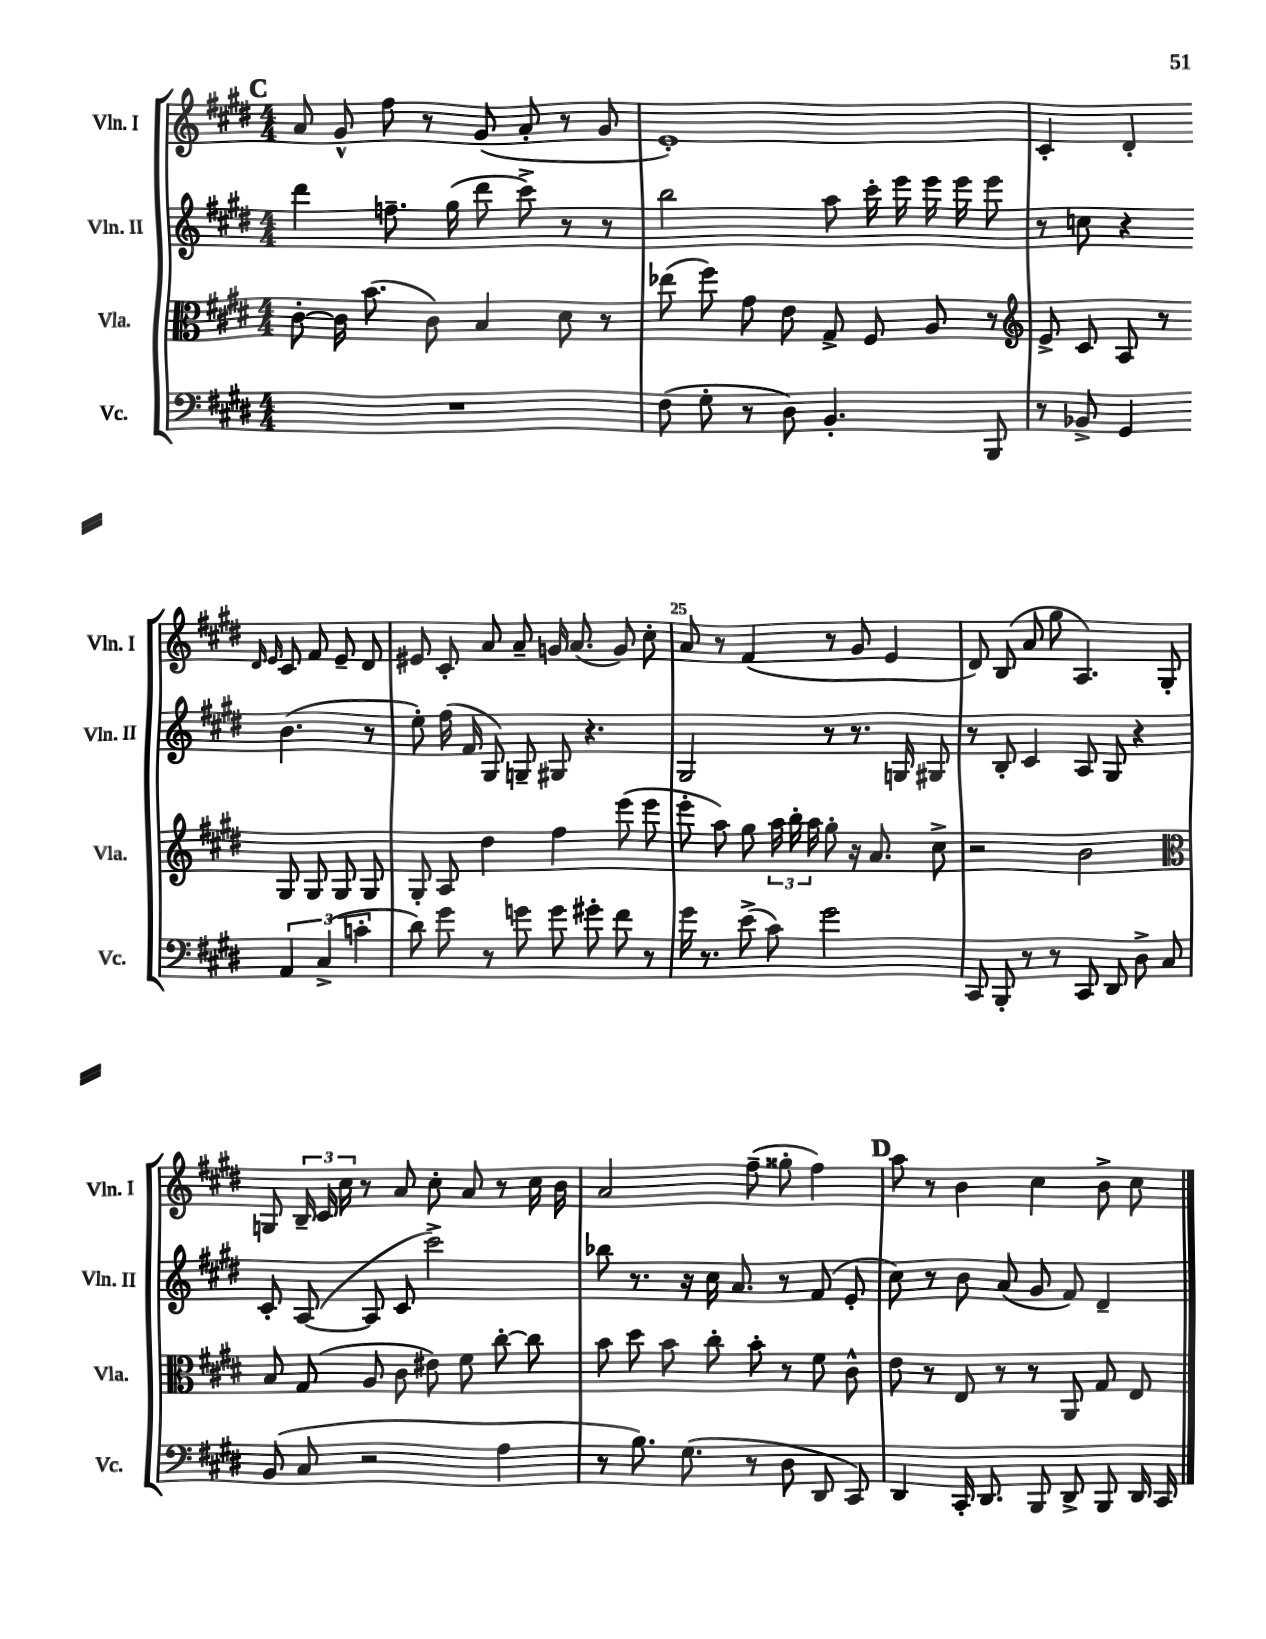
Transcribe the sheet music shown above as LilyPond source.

<<
\new StaffGroup <<
\new Staff = "s0" \with { instrumentName = "Vln. I" shortInstrumentName = "Vln. I" } {
    \clef treble \key e \major \numericTimeSignature \time 4/4
    \autoBeamOff \mark \markup { \bold "C" } a'8 gis'8-^ fis''8 r8 gis'8( a'8-. r8 gis'8 |
    e'1-.) |
    cis'4-. dis'4-. \grace { dis'16 e'16 } cis'8 fis'8 e'8-- dis'8 |
    eis'8 cis'8-. a'8 a'8-- g'16 a'8.( g'8) cis''8-. |
    a'8 r8 fis'4( r8 gis'8 e'4 |
    dis'8) b8( a'8 gis''8 a4.) gis8-. |
    g8 \tuplet 3/2 { b16-- cis'16 cis''16 } r8 a'8 cis''8-. a'8 r8 cis''16 b'16 |
    a'2 fis''8--( gisis''8-. fis''4) |
    \mark \markup { \bold "D" } a''8 r8 b'4 cis''4 b'8-> cis''8 \bar "|." |
}
\new Staff = "s1" \with { instrumentName = "Vln. II" shortInstrumentName = "Vln. II" } {
    \clef treble \key e \major \numericTimeSignature \time 4/4
    \autoBeamOff \mark \markup { \bold "C" } dis'''4 f''8.-- gis''16( dis'''8 cis'''8->) r8 r8 |
    b''2 a''8 cis'''16-. e'''16 e'''16 e'''16 e'''8 |
    r8 c''8 r4 b'4.( r8 |
    e''8-.) fis''16( fis'16 gis8) g8-- gis8 r4. |
    gis2 r8 r8. g16 gis8 |
    r8 b8-. cis'4 a8 gis8 r4 |
    cis'8-. a8~( a8 cis'8 cis'''2->) |
    bes''8 r8. r16 cis''16 a'8. r8 fis'8( e'8-. |
    \mark \markup { \bold "D" } cis''8) r8 b'8 a'8( gis'8 fis'8) dis'4-- \bar "|." |
}
\new Staff = "s2" \with { instrumentName = "Vla." shortInstrumentName = "Vla." } {
    \clef alto \key e \major \numericTimeSignature \time 4/4
    \autoBeamOff \mark \markup { \bold "C" } cis'8~-. cis'16 b'8.( cis'8) b4 dis'8 r8 |
    ees''8( fis''8) gis'8 e'8 gis8-> fis8 a8 r8 |
    \clef treble e'8-> cis'8 a8 r8 gis8 gis8 gis8 gis8 |
    gis8-. a8 dis''4 fis''4 e'''8( e'''8 |
    e'''8-. a''8) gis''8 \tuplet 3/2 { a''16 b''16-. a''16 } gis''8-. r16 a'8. cis''8-> |
    r2 b'2 |
    \clef alto b8 gis8( a8 cis'8 eis'8) fis'8 cis''8~-. cis''8 |
    b'8 dis''8 b'8 cis''8-. b'8-. r8 fis'8 cis'8-^ |
    \mark \markup { \bold "D" } e'8 r8 e8 r8 r8 a,8 gis8 e8 \bar "|." |
}
\new Staff = "s3" \with { instrumentName = "Vc." shortInstrumentName = "Vc." } {
    \clef bass \key e \major \numericTimeSignature \time 4/4
    \autoBeamOff \mark \markup { \bold "C" } R1 |
    fis8( gis8-. r8 dis8) b,4.-. b,,8 |
    r8 bes,8-> gis,4 \tuplet 3/2 { a,4 cis4->( c'4-. } |
    dis'8) gis'8 r8 g'8 g'8 gis'8-. fis'8 r8 |
    gis'16 r8. e'8->( cis'8) gis'2 |
    cis,8 b,,8-. r8 r8 cis,8 dis,8 dis8-> cis8 |
    b,8( cis8 r2 a4 |
    r8 b8.) gis8.( r8 dis8 dis,8 cis,8) |
    \mark \markup { \bold "D" } dis,4 cis,16-. dis,8. b,,8 dis,8-> b,,8 dis,16 cis,16 \bar "|." |
}
>>
>>
\layout { \context { \Score currentBarNumber = #21 \override BarNumber.break-visibility = ##(#f #t #t) barNumberVisibility = #(every-nth-bar-number-visible 5) } }
